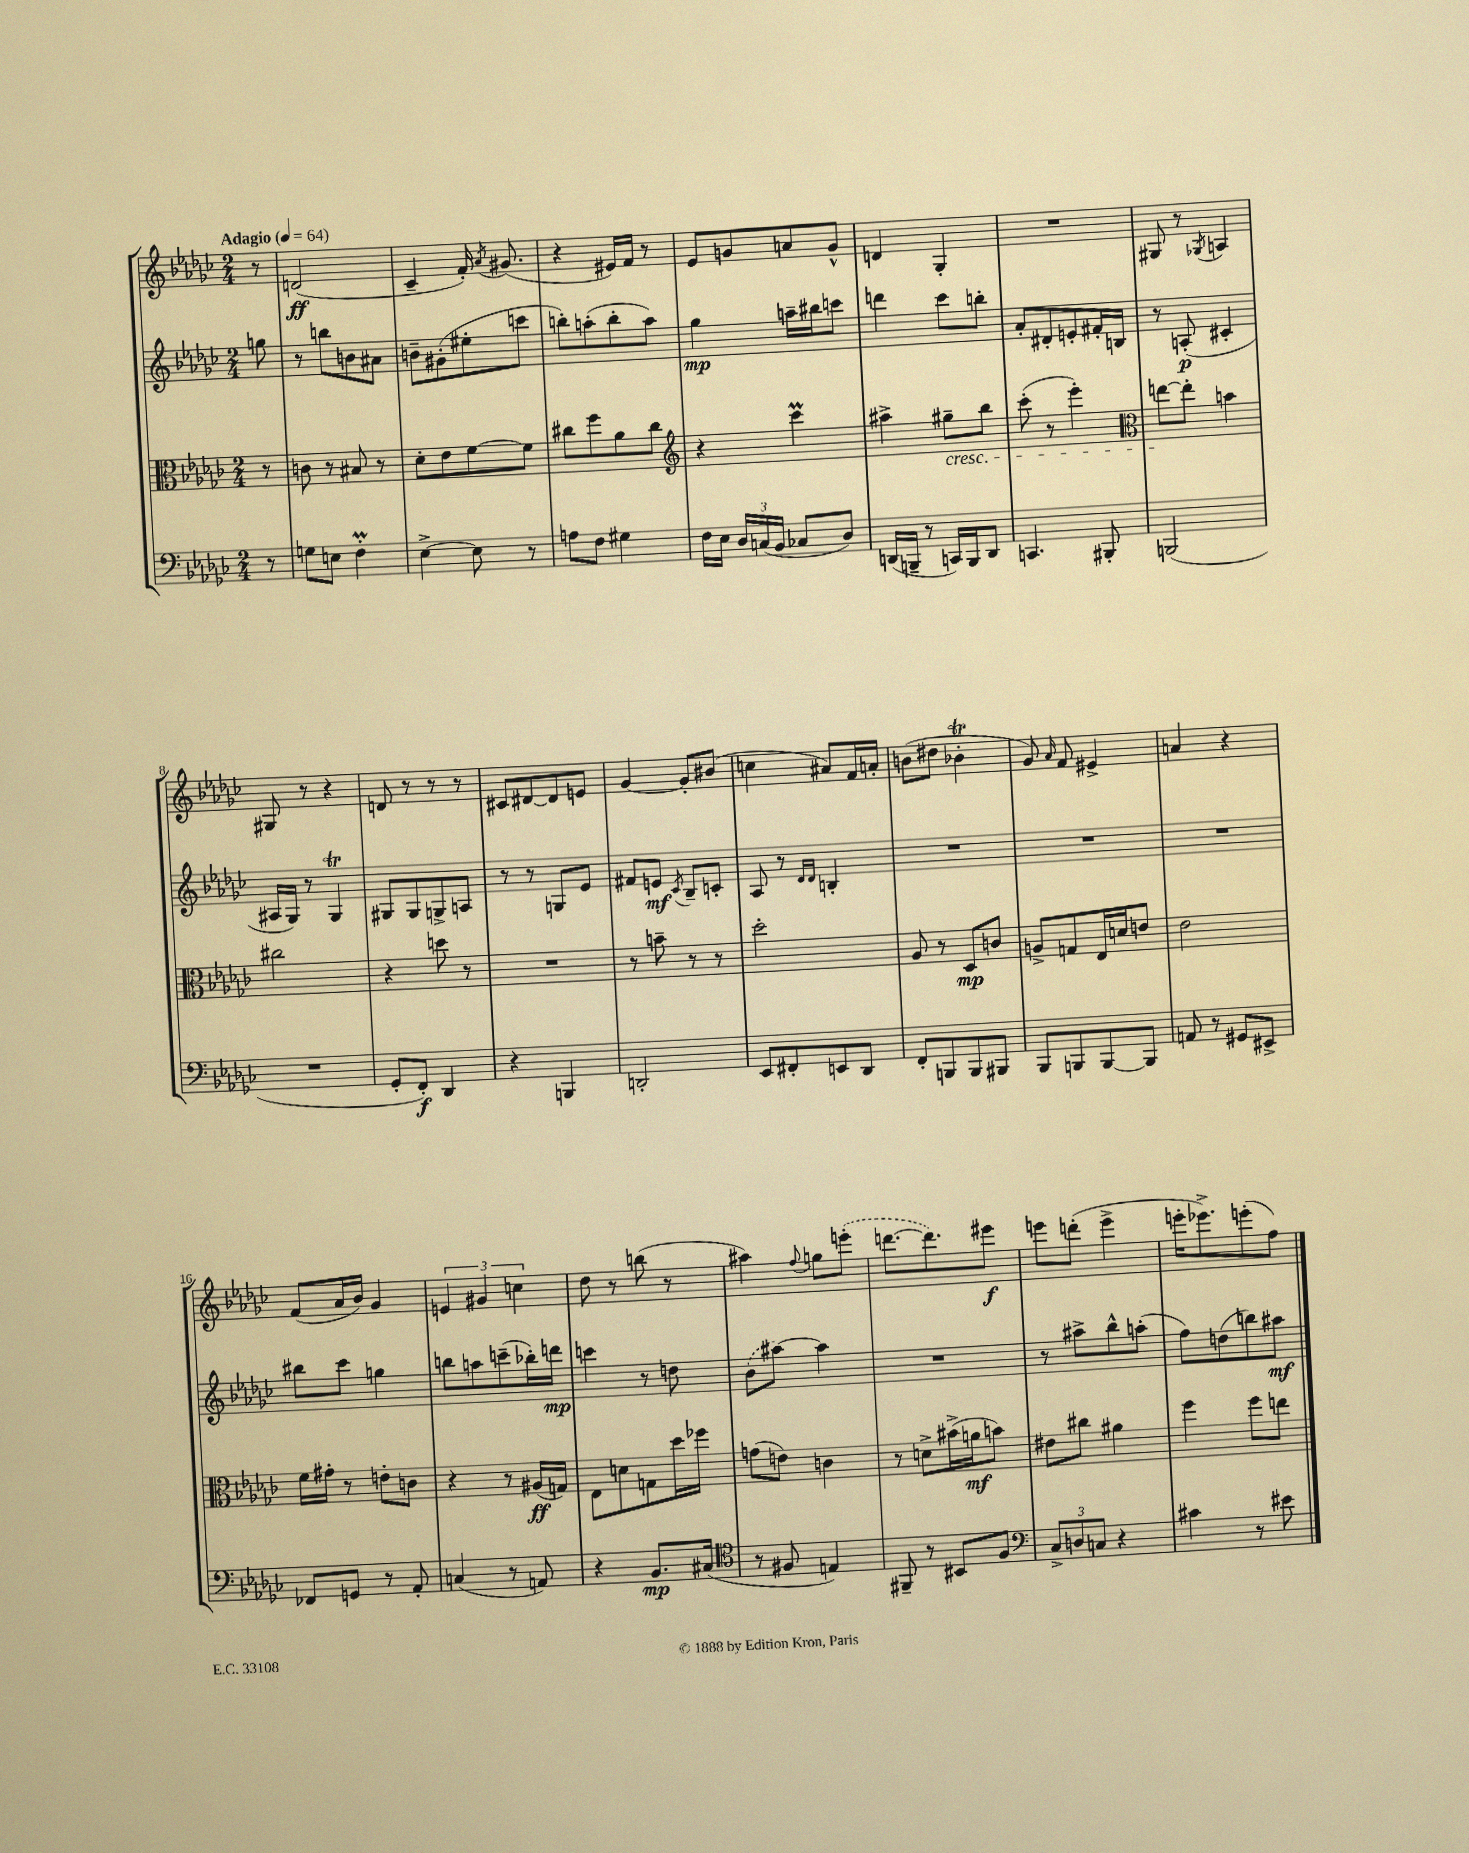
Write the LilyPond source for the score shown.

<<
\new StaffGroup <<
\new Staff = "s0" {
    \clef treble \key ges \major \numericTimeSignature \time 2/4 \partial 8 \tempo "Adagio" 4 = 64
    \autoBeamOff r8 |
    d'2\ff( |
    ces'4-- f'16-.) \acciaccatura { aes'8 } gis'8.( |
    r4 eis'16[) f'16] r8 |
    ees'8[ g'8 a'8 g'8]-^ |
    d'4 ges4-. |
    R2 |
    gis8 r8 \acciaccatura { ges8 } a4 |
    gis8 r8 r4 |
    d'8 r8 r8 r8 |
    cis'8[ dis'8~ dis'8 e'8] |
    ges'4~ ges'8[-. bis'8]( |
    c''4 ais'8[) f'16 a'16]-. |
    b'8[( dis''8] bes'4-.\trill |
    ges'8) \grace { aes'16 } f'8 eis'4-> |
    a'4 r4 |
    f'8[( aes'16 bes'16]) ges'4 |
    \tuplet 3/2 { e'4 gis'4 c''4 } |
    des''8 r8 b''8( r8 |
    ais''4) \appoggiatura { f''8 } g''8[ \once \slurDashed e'''8]-.( |
    d'''8.[~ d'''8.) eis'''8]\f |
    e'''8[ d'''8]-.( e'''4-> |
    e'''16[-. ees'''8.->) e'''8-.( f''8]) \bar "|." |
}
\new Staff = "s1" {
    \clef treble \key ges \major \numericTimeSignature \time 2/4 \partial 8
    \autoBeamOff g''8 |
    r8 b''8[ b'8 ais'8] |
    b'8[-- gis'8-.( eis''8-. c'''8] |
    b''8[-.) a''8-.( b''8-. a''8]) |
    ges''4\mp a''16[-- bis''16 c'''8] |
    d'''4 ces'''8[ b''8]-. |
    aes'8[-. dis'8-. e'8-. fis'16-. b16] |
    r8 a8-.\p( cis'4-. |
    ais16[ ges16]) r8 ges4\trill |
    gis8[ gis8 g8-> a8] |
    r8 r8 g8[ ees'8] |
    fis'8[ e'8]\mf \acciaccatura { ces'8 } bes8[-- c'8]-. |
    aes8 r8 \grace { des'16[ des'16] } b4-. |
    R2 |
    R2 |
    R2 |
    bis''8[ ces'''8] g''4 |
    b''8[ a''8 c'''8--( bes''16-.) d'''16]\mp |
    c'''4 r8 d''8 |
    \once \slurDashed bes'8[( ais''8]~) ais''4 |
    R2 |
    r8 ais''8[-> bes''8-^ a''8]-.( |
    f''8[) d''8( b''8) ais''8]\mf \bar "|." |
}
\new Staff = "s2" {
    \clef alto \key ges \major \numericTimeSignature \time 2/4 \partial 8
    \autoBeamOff r8 |
    c'8 r8 bis8 r8 |
    des'8[-. ees'8 f'8~ f'8] |
    cis''8[ f''8 aes'8 cis''8] |
    \clef treble r4 ces'''4\prall |
    ais''4-> gis''8[--\cresc bes''8] |
    ces'''8-.( r8 ees'''4-.) |
    \clef alto e''8[~\! e''8]-. b'4 |
    cis''2 |
    r4 d''8 r8 |
    R2 |
    r8 b'8-- r8 r8 |
    des''2-. |
    aes8 r8 des8[\mp c'8] |
    a8[-> g8 ees16 d'16 e'8] |
    ees'2 |
    f'16[ gis'16]-. r8 e'8[-. c'8] |
    r4 r8 ais16[\ff( g16]) |
    ees8[ d'8 g8 des''16 fes''16] |
    g'8[( e'8]) c'4 |
    r8 d'8[-> bis'16->( a'16\mf b'8]) |
    eis'8[ cis''8] ais'4 |
    f''4 f''8[ e''8] \bar "|." |
}
\new Staff = "s3" {
    \clef bass \key ges \major \numericTimeSignature \time 2/4 \partial 8
    \autoBeamOff r8 |
    g8[ e8] f4-.\prall |
    ees4~-> ees8 r8 |
    a8[ f8] gis4 |
    f16[ ees16] \tuplet 3/2 { des16[ c16( bes,16] } ces8[ des8]) |
    d,16[( b,,16]-- r8 c,16[) b,,16 d,8] |
    c,4. bis,,8-. |
    b,,2( |
    R2 |
    ges,8[-. f,8]-.\f) des,4 |
    r4 b,,4 |
    d,2-. |
    ees,8[ fis,8-. e,8 des,8] |
    f,8[-. b,,8 b,,8 bis,,8] |
    bes,,8[ b,,8 b,,8~ b,,8] |
    a,8 r8 gis,8[ eis,8]-> |
    fes,8[ g,8] r8 aes,8-. |
    c4( r8 a,8) |
    r4 bes,8.[\mp cis16]( |
    \clef tenor r8 fis8 e4) |
    fis,8-- r8 bis,8[ f8] |
    \clef bass \tuplet 3/2 { ces8[-> d8 c8] } r4 |
    cis'4 r8 eis'8 \bar "|." |
}
>>
>>
